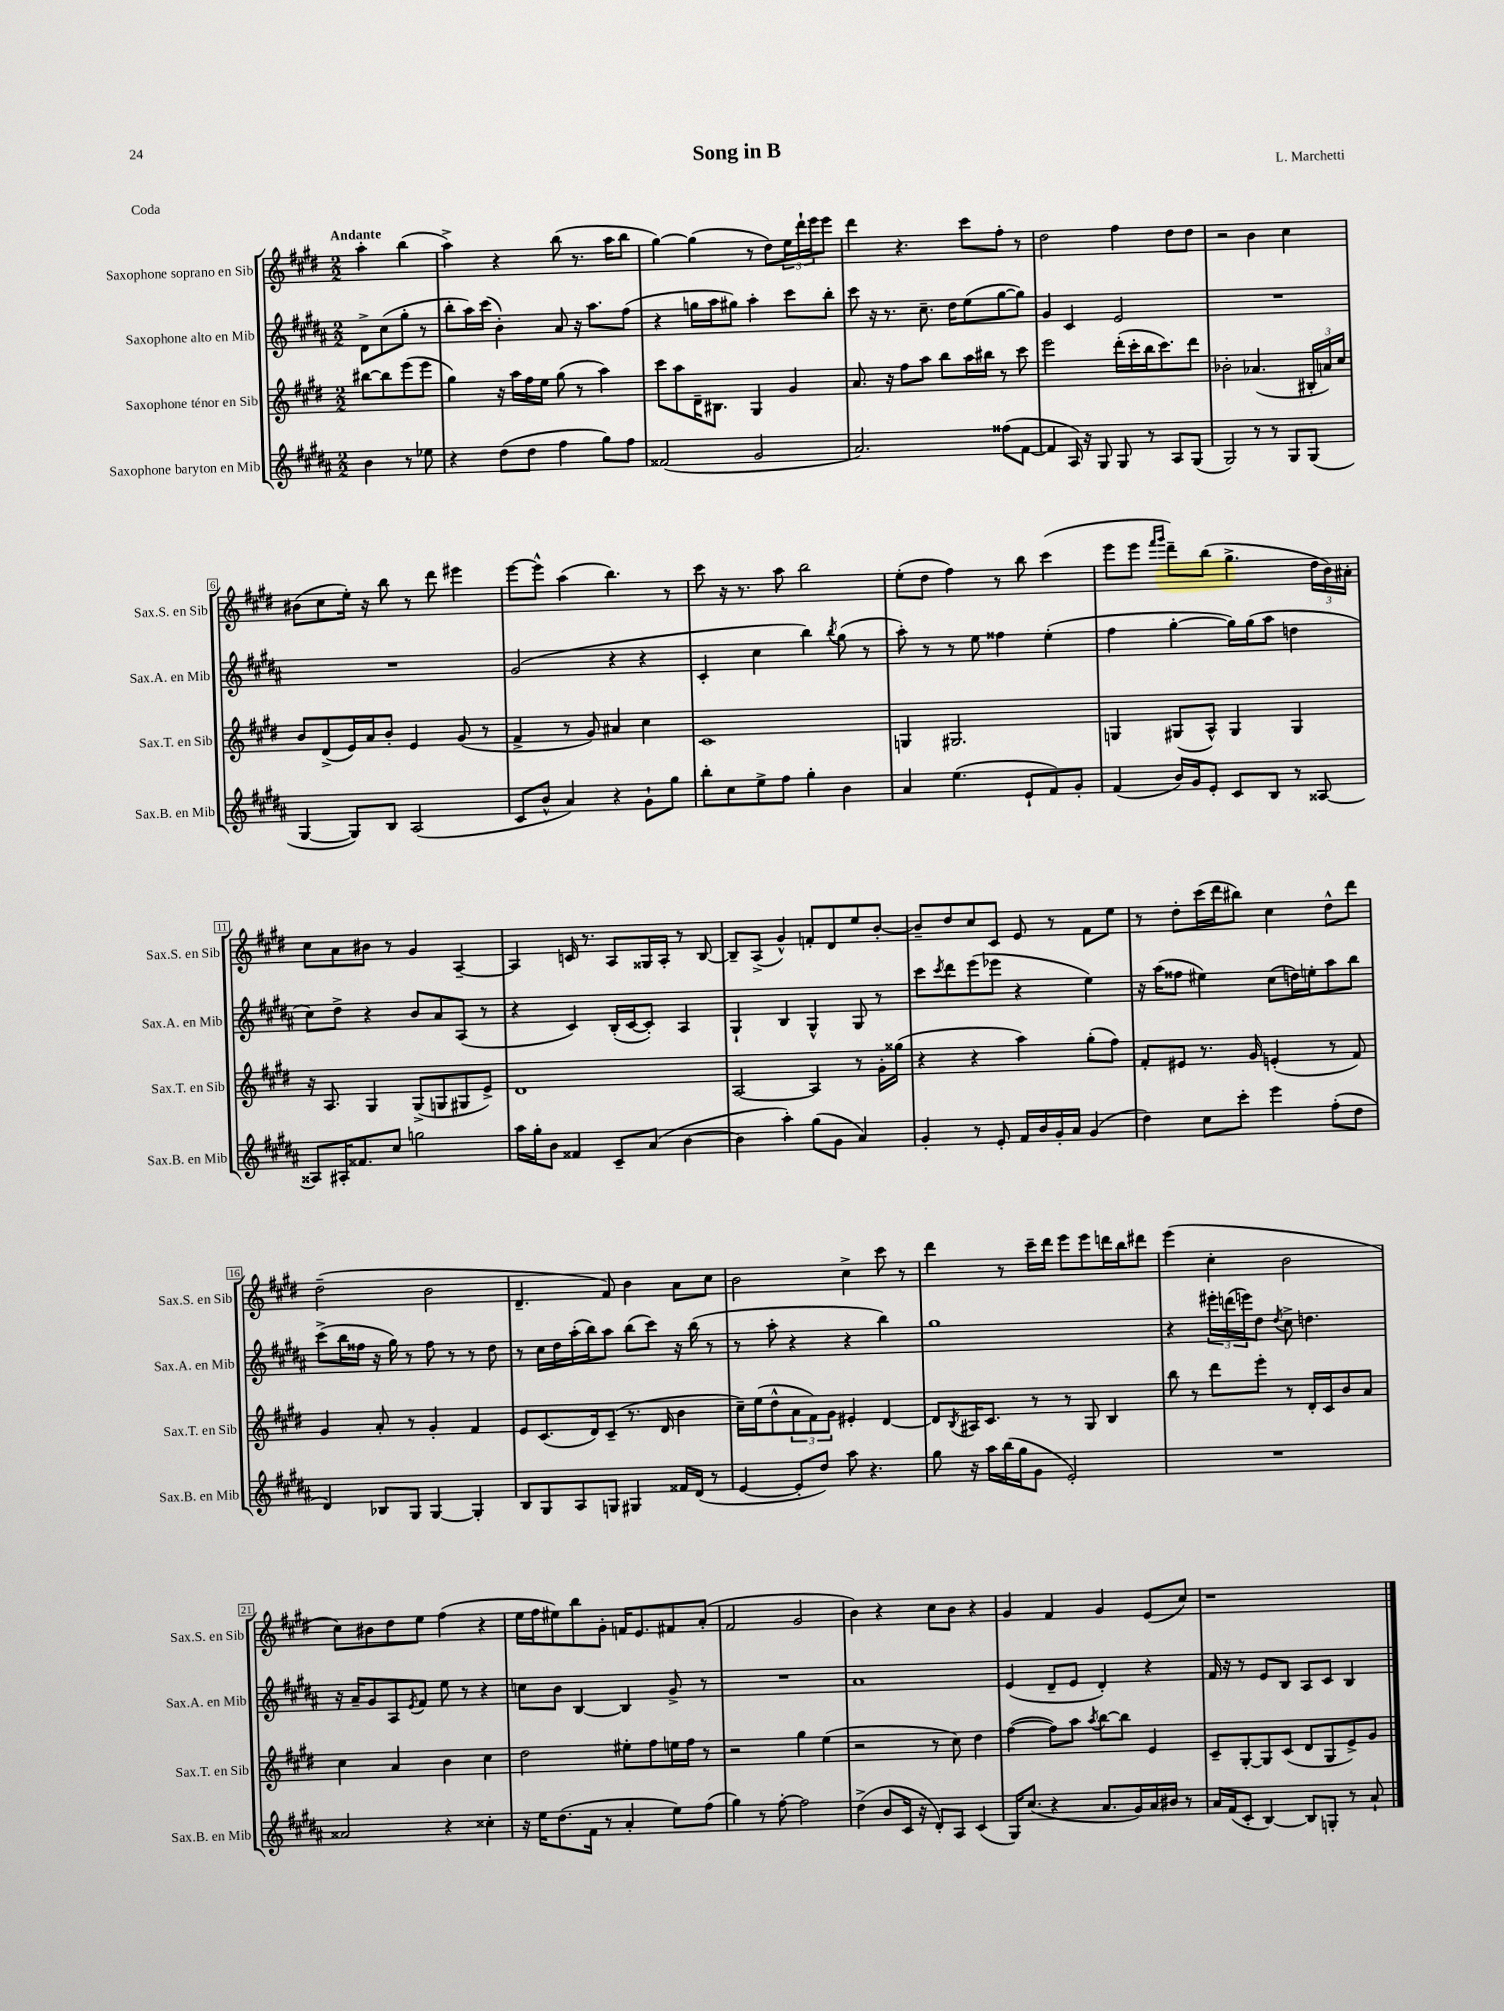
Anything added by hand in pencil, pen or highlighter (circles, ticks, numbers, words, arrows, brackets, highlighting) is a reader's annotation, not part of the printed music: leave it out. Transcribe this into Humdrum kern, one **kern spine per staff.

**kern	**kern	**kern	**kern
*staff4	*staff3	*staff2	*staff1
*clefG2	*clefG2	*clefG2	*clefG2
*k[f#c#g#d#a#]	*k[f#c#g#d#]	*k[f#c#g#d#a#]	*k[f#c#g#d#]
*M2/2	*M2/2	*M2/2	*M2/2
4b	[8bb#	8d#^	4aa'
.	8bb#]	(8cc#	.
8r	(8eee	8gg#'	(4bb
8ee-	8eee	8r	.
=	=	=	=
4r	4gg#)	8bb'	4aa^)
.	.	16aa#)	.
.	.	(16ccc#	.
(8dd#	16r	4b')	4r
.	16aa	.	.
8dd#	16ff#	.	.
.	16ee	.	.
4ff#	(8gg#	8a#	(8bb
.	8r	16r	8.r
.	.	8.aa#	.
8gg#)	4aa)	.	.
.	.	.	16aa
8ff#	.	(8ff#	8bb
=	=	=	=
(2f##	8ccc#	4r	[4gg#)
.	8aa	.	.
.	16d#~	16gg	(4gg#]
.	8.B#	16aa#	.
.	.	8gg#)	.
2g#	4G#	4aa#'	8r
.	.	.	8dd#)
.	4g#	8ccc#	24ee
.	.	.	24ddd#`
.	.	.	24eee
.	.	8bb'	8eee
=	=	=	=
2.a#)	8.a	8ccc#	4ddd#
.	.	16r	.
.	16r	8.r	.
.	8ff#	.	4.r
.	8aa	8.cc#~	.
.	8bb	.	.
.	.	16dd#	.
.	16aa	(8ee	8ccc#
.	16bb#	.	.
(8ff##	8r	[8gg#	8ff#'
[8f#	8ccc#	8gg#])	8r
=	=	=	=
4f#]	2eee	4g#	2dd#
16A#)	.	4c#	.
16r	.	.	.
8G#	.	.	.
8G#	(16ddd#'	2e	4ff#
.	16ccc#'	.	.
8r	16bb	.	.
.	8.ccc#)	.	.
8A#	.	.	8dd#
(8G#	8ddd#	.	8dd#
=	=	=	=
2G#)	2b-'	1r	2r
8r	(4.a-	.	4b
8r	.	.	.
8G#	.	.	4cc#
(8G#	24B#'	.	.
.	24a)	.	.
.	24cc#	.	.
=	=	=	=
[4G#	8b	1r	(8b#
.	(8d#^	.	8cc#
8G#])	16e)	.	16ee')
.	16a	.	16r
8B	8b'	.	8bb
(2A#	4e	.	8r
.	.	.	8ddd#
.	(8g#	.	4eee#
.	8r	.	.
=	=	=	=
8c#	4f#^	(2g#	[8eee
8b^^	.	.	8eee^^]
4a#)	8r	.	(4aa
.	8g#)	.	.
4r	4a#	4r	4.bb)
8g#`	4cc#	4r	.
8gg#	.	.	8r
=	=	=	=
8bb'	1c#	4c#'	8ccc#
8cc#	.	.	16r
.	.	.	8.r
8ee^	.	4cc#	.
8ff#	.	.	8aa
4gg#'	.	4bb)	2bb
.	.	8qbb	.
4b	.	(8gg#	.
.	.	8r	.
=	=	=	=
4a#	4G	8aa#')	(8ee'
.	.	8r	8dd#
(4.ee	2.G#	8r	4ff#)
.	.	8ee	.
.	.	4ff##	8r
8e`	.	.	8bb
8f#)	.	(4ee'	(4ccc#
8g#'	.	.	.
=	=	=	=
(4f#	4G	4ff#	8eee
.	.	.	8eee
.	.	.	16qqfff#
.	.	.	16qqggg#
16b)	(8G#	[4gg#'	8ddd#~)
16g#	.	.	.
8e'	8A^^)	.	(8bb
8c#	4G#	16gg#])	4.gg#^
.	.	(16gg#	.
8B	.	8aa#	.
8r	4G#	4dd	.
[8A##	.	.	24dd#
.	.	.	24b)
.	.	.	24a#'
=	=	=	=
8A##]	16r	8cc#)	8cc#
.	8.A	.	.
16A#'	.	8dd#^	8a
8.f##	.	.	.
.	4G#	4r	8b#
8cc#	.	.	8r
2gg	(8G#^	8b	4g#
.	8G	8a#	.
.	8G#	(8A#	[4A~
.	8e^)	8r	.
=	=	=	=
16aa#	1d#	4r	4A]
16gg#'	.	.	.
8b	.	.	.
4f##	.	4c#)	16c
.	.	.	8.r
8c#~	.	(16B'	8A
.	.	[16c#	.
(8a#	.	8c#'])	16G##
.	.	.	16A'
[4b	.	4A#	8r
.	.	.	[8B
=	=	=	=
4b]	[2A	4G#`	8B~]
.	.	.	(8A^
4aa#')	.	4B	4g#^^)
(8gg#	4A]	4G#^^	8f'
8g#	.	.	8d#
4a#)	8r	8G#	8ee
.	16g#'	8r	[8b'
.	(16gg##	.	.
=	=	=	=
4g#'	4r	8ccc#	8b~]
.	.	8qccc#	.
.	.	8ddd#	8dd#
8r	4r	(8eee	8cc#
8e'	.	8eee-	8c#
16f#	4aa)	4r	8e
16b	.	.	.
16g#'	.	.	8r
16a#	.	.	.
(4g#	(8gg#'	4ee)	8f#
.	8ff#)	.	8ee
=	=	=	=
4dd#)	8f#'	16r	8r
.	.	(16aa#	.
.	8e#	8ff##	8dd#'
8cc#	8.r	4ee#)	(16ccc#
.	.	.	16ddd#
8ccc#'	.	.	8bb#)
.	16g#	.	.
4eee	(4e'	(8cc#	4cc#
.	.	16dd)	.
.	.	16ee'	.
(8ff#'	8r	8aa#	8dd#^^
8dd#	8f#)	8bb	8ddd#
=	=	=	=
4d#)	4g#	(8ccc#^	(2dd#~
.	.	16bb	.
.	.	16ff##	.
8B-	8a'	16r	.
.	.	16gg#)	.
8G#	8r	8r	.
[4G#	4g#'	8ff##	2b
.	.	8r	.
4G#']	4f#	8r	.
.	.	8dd#	.
=	=	=	=
8B	8e	8r	4.d#~
8G#	(8.c#	16cc#	.
.	.	16dd#	.
8A#	.	(16aa#'	.
.	16d#)	16bb)	.
8G	(8c#~	8aa#	8f#)
4G#	8.r	(8bb	4b
.	.	8ccc#)	.
.	16d#	.	.
16f##	4b	16r	8a
(16d#	.	(16bb	.
8r	.	8r	8cc#
=	=	=	=
[4e	16cc#~)	8r	2b
.	(16ee	.	.
.	8dd#^^	8aa#'	.
8e']	12a	4r	.
.	12f#)	.	.
8dd#)	.	.	.
.	12g#	.	.
8aa#	4e#'	4r	4cc#^
4.r	.	.	.
.	[4d#	4bb)	8ccc#
.	.	.	8r
=	=	=	=
8gg#	8d#]	1gg#	4ddd#
.	8qB	.	.
16r	16A#	.	.
16aa#	8.c#	.	.
(16bb	.	.	8r
16gg#	.	.	.
8g#	8r	.	16ccc#~
.	.	.	16ddd#
2e')	8r	.	8eee
.	8G#	.	8eee
.	4B	.	16ddd
.	.	.	16bb
.	.	.	8ddd#
=	=	=	=
1r	8bb	4r	(4eee
.	8r	.	.
.	8ddd#	24eee#'	4cc#'
.	.	(24ddd	.
.	.	24eee)	.
.	8eee'	8dd#	.
.	.	8qdd#	.
.	8r	8cc#^	2b
.	16d#'	4.dd	.
.	16c#	.	.
.	8b	.	.
.	8a	.	.
=	=	=	=
2a##	4cc#	16r	8cc#)
.	.	16a#~	.
.	.	8g#	8b#
.	4a	8A#	8dd#
.	.	8qe	.
.	.	8f#	8ee
4r	4b	8ee	(4ff#
.	.	8r	.
4cc##'	4cc#	4r	4r
=	=	=	=
16r	2dd#	8cc	16ee
16ee	.	.	16ff#
(8.dd#	.	8b	8ee#)
.	.	[4B	8bb
16f#	.	.	.
8r	.	.	8g#'
4a#'	8ee#'	4B]	16f
.	.	.	8.e
.	8ff#	.	.
8ee)	16ee	8g#^	8f#
.	16ff#	.	.
(8ff#	8r	8r	(8a'
=	=	=	=
4gg#)	2r	1r	2f#
8r	.	.	.
[8ff#'	.	.	.
2ff#]	4gg#	.	2g#
.	(4ee	.	.
=	=	=	=
(4dd#^	2r	1a#	4b)
8b	.	.	4r
16c#	.	.	.
16r	.	.	.
8d#')	8r	.	8cc#
8A#	8cc#)	.	8b
(4c#	4dd#	.	4r
=	=	=	=
16G#)	([4ff#	(4e	4g#
(8.cc#	.	.	.
4r	8ff#])	8d#~	4f#
.	8aa	8e	.
.	8qaa	.	.
8.a#	[8bb	4d#')	4g#
.	8bb]	.	.
16g#)	.	.	.
16a#	4e	4r	(8e
16b#	.	.	.
8r	.	.	8cc#)
=	=	=	=
16a#	8c#~	16f#	1r
(16f#	.	16r	.
8c#'	[8G#'	8r	.
[4B)	8G#]	8e	.
.	(8c#	8B	.
8B]	8d#	8A#	.
8G'	8G#	8c#	.
8r	8e^)	4B	.
8a#`	8g#	.	.
==	==	==	==
*-	*-	*-	*-
